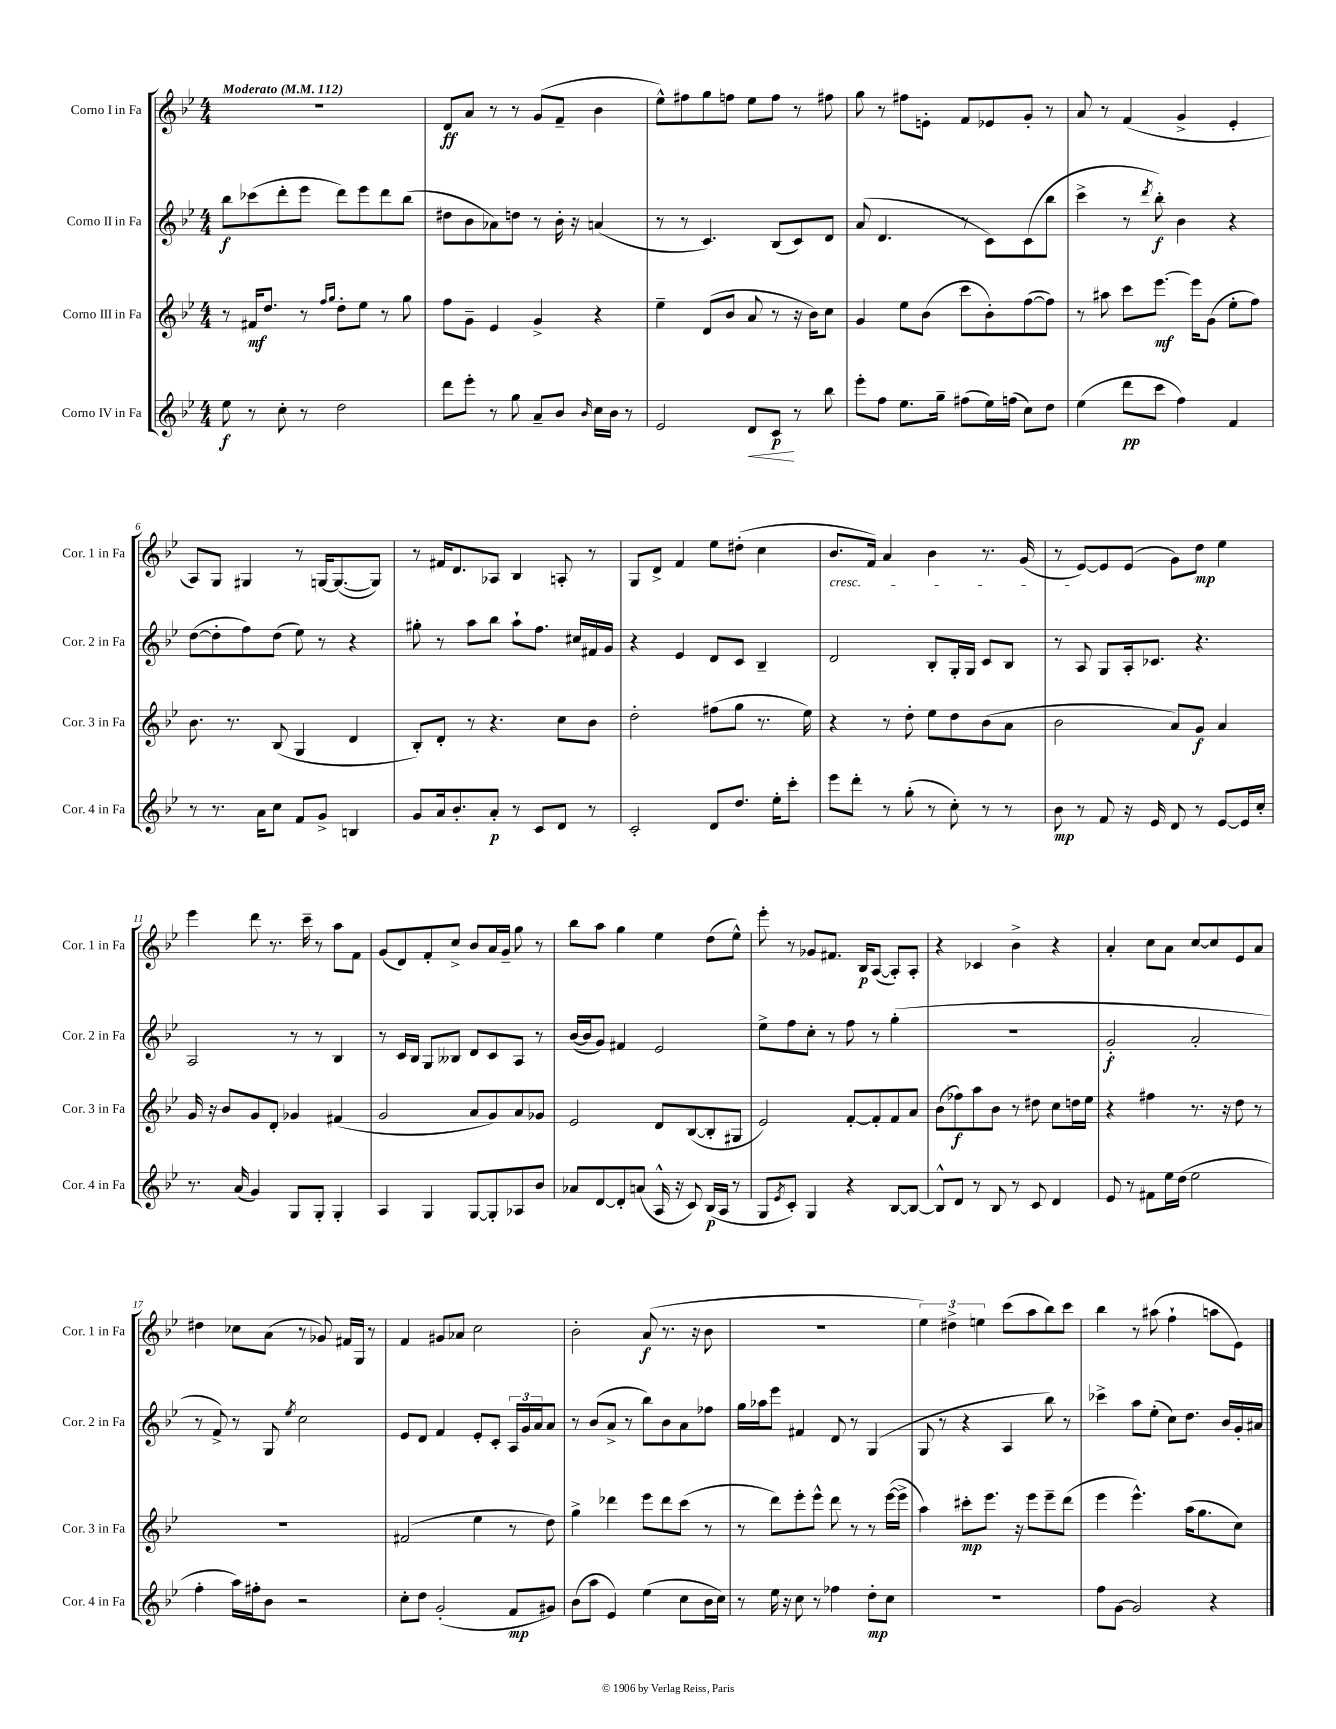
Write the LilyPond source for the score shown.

<<
\new StaffGroup <<
\new Staff = "s0" \with { instrumentName = "Corno I in Fa" shortInstrumentName = "Cor. 1 in Fa" } {
    \clef treble \key bes \major \numericTimeSignature \time 4/4 \tempo "Moderato" 4 = 112
    R1 |
    d'8\ff a'8 r8 r8 g'8( f'8-- bes'4 |
    ees''8-^) fis''8 g''8 f''8 ees''8 f''8 r8 fis''8 |
    g''8 r8 fis''8 e'8-. f'8 ees'8 g'8-. r8 |
    a'8 r8 f'4( g'4-> ees'4-. |
    a8) g8 gis4 r8 g16~ g8.~( g8) |
    r8 fis'16 d'8. aes8 bes4 a8-. r8 |
    g8 d'8-> f'4 ees''8 dis''8-.( c''4 |
    bes'8.\cresc f'16) a'4 bes'4 r8. g'16( |
    r8 ees'8~\!) ees'8 ees'8( g'8) d''8\mp ees''4 |
    ees'''4 d'''8 r8. c'''16-- r8 a''8 f'8 |
    g'8( d'8) f'8-. c''8-> bes'8 a'16 g'16-- g''8 r8 |
    bes''8 a''8 g''4 ees''4 d''8( ees''8-^) |
    ees'''8-. r8 ges'8 fis'8. bes16\p a8~( a8-.) a8-. |
    r4 ces'4 bes'4-> r4 |
    a'4-. c''8 a'8 c''8~ c''8 ees'8 a'8 |
    dis''4 ces''8 a'8( r8 ges'8) fis'16 g16 r8 |
    f'4 gis'8 aes'8 c''2 |
    bes'2-. a'8\f( r8. r16 bes'8 |
    R1 |
    \tuplet 3/2 { ees''4) dis''4-> e''4 } c'''8( a''8 bes''8) c'''8 |
    bes''4 r8 ais''8( f''4-! a''8 ees'8) \bar "|." |
}
\new Staff = "s1" \with { instrumentName = "Corno II in Fa" shortInstrumentName = "Cor. 2 in Fa" } {
    \clef treble \key bes \major \numericTimeSignature \time 4/4
    bes''8\f ces'''8( d'''8-. ees'''8 d'''8) ees'''8 d'''8 bes''8( |
    dis''8 bes'8 aes'8) d''8 r8 bes'16-. r16 a'4( |
    r8 r8 c'4.) bes8( c'8) d'8 |
    a'8( d'4. r8 c'8) c'8( bes''8 |
    c'''4-> r8 \acciaccatura { d'''8 } bes''8-.\f) bes'4 r4 |
    d''8~( d''8-. f''8) d''8( ees''8) r8 r4 |
    gis''8-. r8 a''8 bes''8 a''8-! f''8. cis''16 fis'16 g'16 |
    r4 ees'4 d'8 c'8 bes4-- |
    d'2 bes8-. g16-. g16 c'8 bes8 |
    r8 a8 g8 a16-. ces'8. r4. |
    a2 r8 r8 bes4 |
    r8 c'16 bes16 g8 beses8 d'8 c'8 a8 r8 |
    bes'16~( bes'16 g'8) fis'4 ees'2 |
    ees''8-> f''8 c''8-. r8 f''8 r8 g''4-.( |
    R1 |
    g'2-.\f a'2-. |
    r8 f'8->) r8 g8 \acciaccatura { ees''8 } c''2 |
    ees'8 d'8 f'4 ees'8-. c'8-. \tuplet 3/2 { a16 g'16 a'16 } a'8 |
    r8 bes'8( a'8-> r8 bes''8) bes'8 a'8 fes''8 |
    g''16 aes''16 ees'''8 fis'4 d'8 r8 g4( |
    g8 r8 r4 a4 bes''8) r8 |
    ces'''4-> a''8 ees''8-.( c''8) d''8. bes'16 g'16-. ais'16 \bar "|." |
}
\new Staff = "s2" \with { instrumentName = "Corno III in Fa" shortInstrumentName = "Cor. 3 in Fa" } {
    \clef treble \key bes \major \numericTimeSignature \time 4/4
    r8 fis'16\mf d''8. r8 \grace { f''16 g''16 } d''8-. ees''8 r8 g''8 |
    f''8 g'8-- ees'4 g'4-> r4 |
    ees''4-- d'8( bes'8 a'8 r8 r16 bes'16) c''8 |
    g'4 ees''8 bes'8( c'''8 bes'8-.) f''8~( f''8) |
    r8 ais''8 c'''8 ees'''8.~\mf ees'''16 g'8( ees''8-. f''8) |
    bes'8. r8. bes8( g4 d'4 |
    bes8-.) d'8-. r8 r4. c''8 bes'8 |
    d''2-. fis''8( g''8 r8. ees''16) |
    r4 r8 d''8-. ees''8 d''8 bes'8( a'8 |
    bes'2 a'8) g'8\f a'4 |
    g'16 r16 bes'8 g'8 d'8-. ges'4 fis'4( |
    g'2 a'8 g'8) a'8 ges'8 |
    ees'2 d'8 bes8~( bes8-. gis8 |
    ees'2) f'8~-. f'8-. f'8 a'8 |
    bes'8( fes''8\f) a''8 bes'8 r8 dis''8 c''8 d''16 ees''16 |
    r4 fis''4 r8. r16 d''8 r8 |
    R1 |
    fis'2( ees''4 r8 d''8) |
    g''4-> des'''4 ees'''8 des'''8 c'''8( r8 |
    r8 d'''8) ees'''8-. ees'''8-^ d'''8 r8 r8 ees'''16~( ees'''16-> |
    a''4) cis'''8-.\mp ees'''8. r16 ees'''8 ees'''8-- d'''8( |
    ees'''4 ees'''4.-^) a''16( g''8. c''8) \bar "|." |
}
\new Staff = "s3" \with { instrumentName = "Corno IV in Fa" shortInstrumentName = "Cor. 4 in Fa" } {
    \clef treble \key bes \major \numericTimeSignature \time 4/4
    ees''8\f r8 c''8-. r8 d''2 |
    d'''8 ees'''8-. r8 g''8 a'8-- bes'8 \grace { bes'16 } c''16 bes'16 r8 |
    ees'2 d'8\< c'8\p\! r8 bes''8 |
    ees'''8-. f''8 ees''8. g''16-- fis''8( ees''16) f''16( c''8) d''8 |
    ees''4( d'''8\pp c'''8 f''4) f'4 |
    r8 r8. a'16 c''8 f'8 g'8-> b4 |
    g'8 a'16 bes'8.-. a'8-.\p r8 c'8 d'8 r8 |
    c'2-. d'8 d''8. ees''16-. c'''8-. |
    ees'''8 d'''8-. r8 g''8-.( r8 c''8-.) r8 r8 |
    bes'8\mp r8 f'8 r16 ees'16 d'8 r8 ees'8~ ees'16 c''16-. |
    r8. a'16( g'4) g8 g8-. g4-. |
    a4 g4 g8~ g8-. aes8 bes'8 |
    aes'8 d'8~ d'8-. a'8( a16-^ r16 c'8) bes16\p( a16 r8 |
    g8 \acciaccatura { ees'8 } c'8-.) g4 r4 bes8~ bes8~ |
    bes8-^ d'8 r8 bes8 r8 c'8 d'4 |
    ees'8 r8 fis'8 ees''16 d''16( ees''2 |
    f''4-. a''16) fis''16-. bes'8 r2 |
    c''8-. d''8 g'2-.( f'8\mp gis'8) |
    bes'8( a''8 ees'4) ees''4( c''8 bes'16 c''16) |
    r8 ees''16 r16 c''8 r8 fes''4 d''8-.\mp c''8 |
    R1 |
    f''8 g'8~ g'2 r4 \bar "|." |
}
>>
>>
